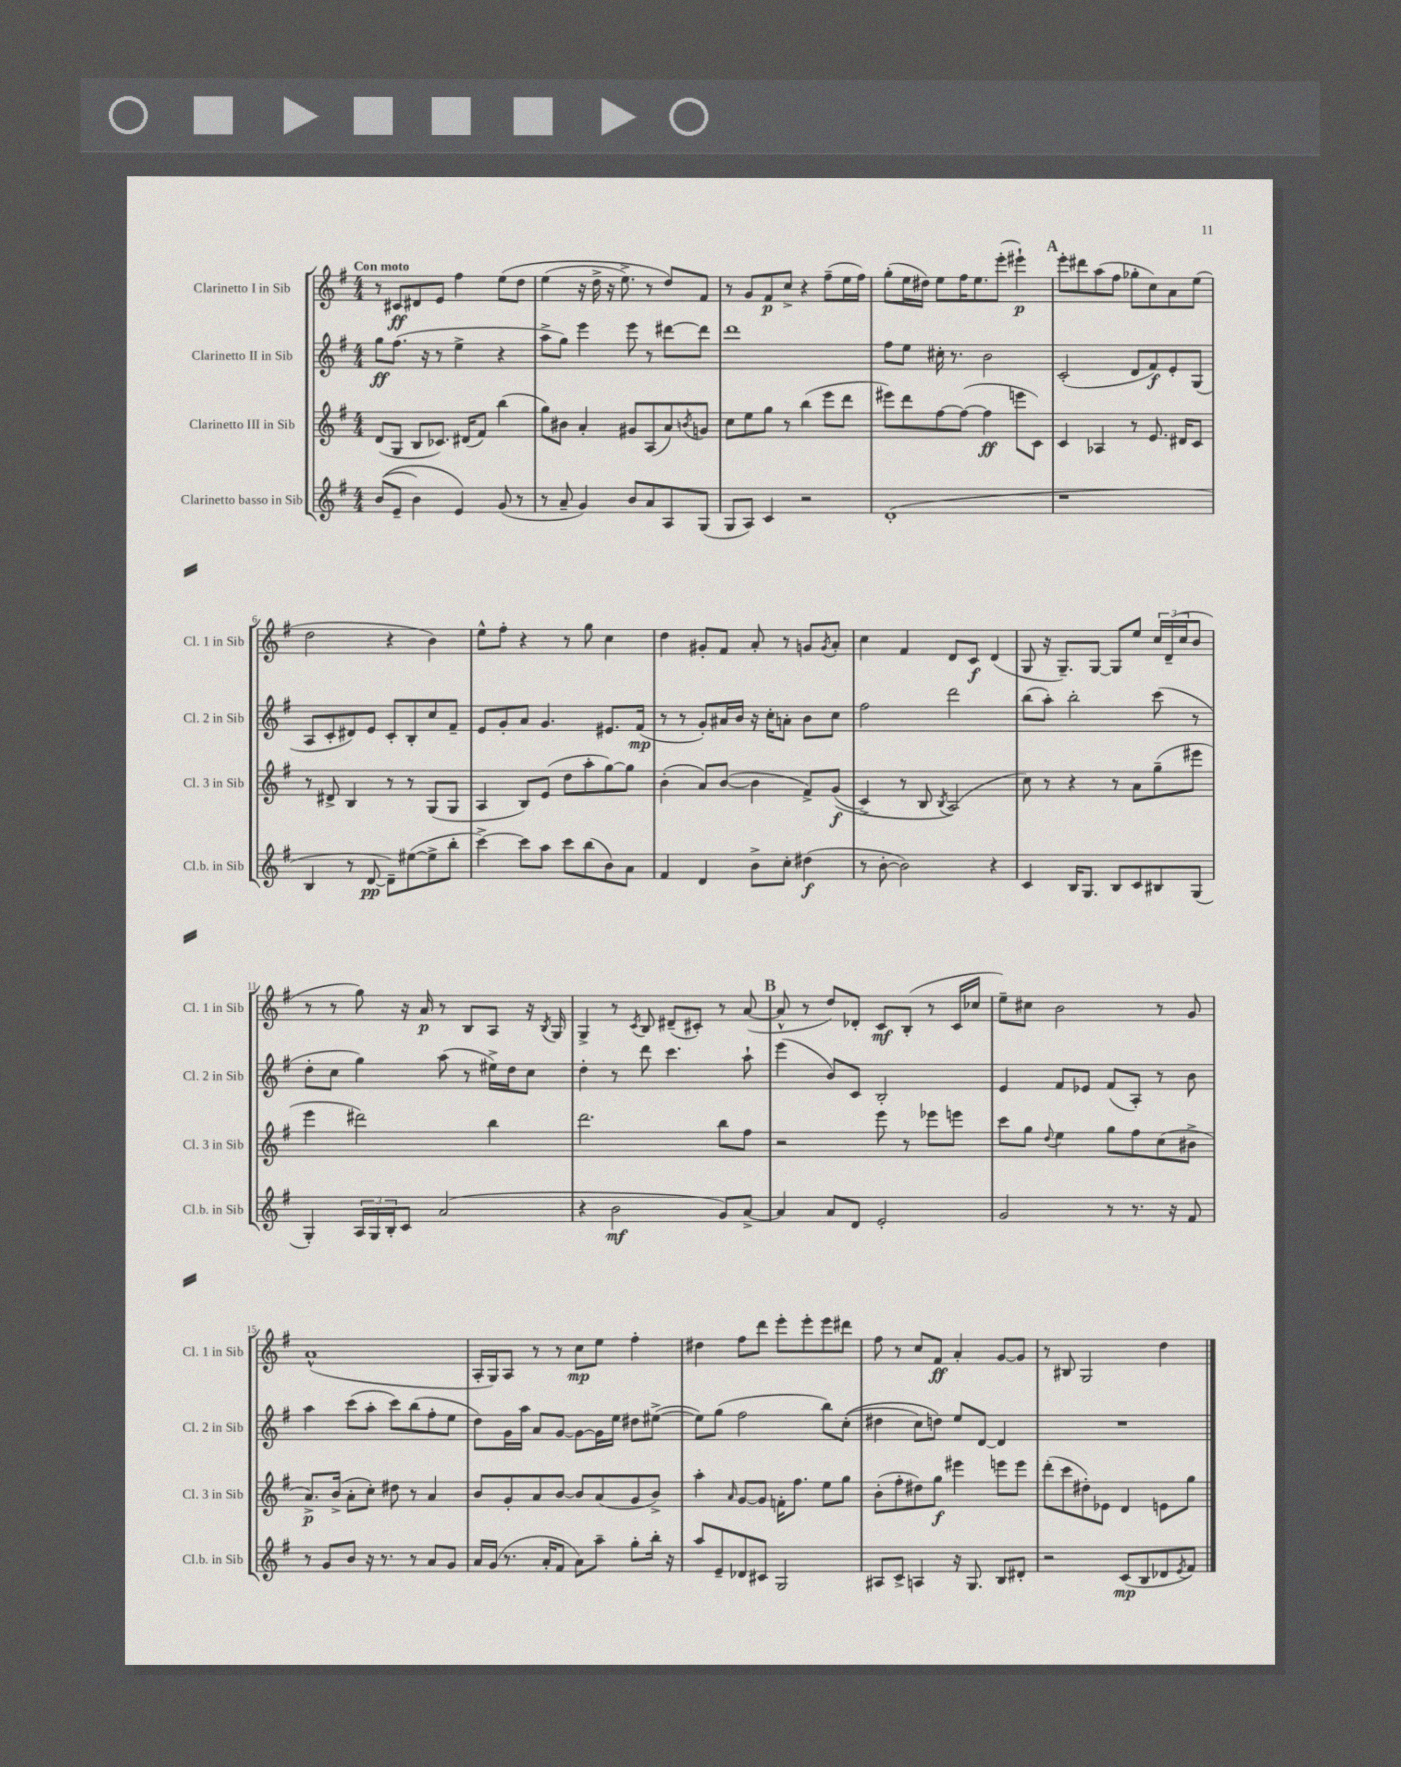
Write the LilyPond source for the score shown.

<<
\new StaffGroup <<
\new Staff = "s0" \with { instrumentName = "Clarinetto I in Sib" shortInstrumentName = "Cl. 1 in Sib" } {
    \clef treble \key g \major \numericTimeSignature \time 4/4 \tempo "Con moto"
    r8 cis'8\ff dis'8 e'8 fis''4 e''8\( d''8 |
    e''4( r16 d''16-> r16 e''8.->) r8 d''8\) fis'8 |
    r8 g'8 fis'8\p c''8-> r4 fis''8--( e''16 fis''16) |
    g''8-.( e''16 dis''16) e''8 fis''16 e''8. e'''8-.( eis'''4-!\p) |
    \mark \markup { \bold "A" } e'''8-. dis'''8 a''8( fis''8 ges''8-. c''8) a'8 e''8( |
    d''2 r4 b'4) |
    e''8-^ fis''8-. r4 r8 g''8 c''4 |
    d''4 gis'8-. fis'8 a'8-. r8 g'8 \acciaccatura { g'8 } a'8-. |
    c''4 fis'4 d'8 c'8\f d'4( |
    g8 r16 g8.--) g8~ g8 e''8 \tuplet 3/2 { c''16 d'16--( c''16 } b'8 |
    r8 r8 g''8) r16 a'16\p r8 b8 a8 r16 \acciaccatura { b8 } g16 |
    g4-> r8 \acciaccatura { c'8 } b8 dis'8--( cis'8-.) r8 a'8~( |
    \mark \markup { \bold "B" } a'8-^ r8 d''8) des'8-. c'8\mf b8-.( r8 c'16 ces''16 |
    e''8--) cis''8 b'2 r8 g'8 |
    a'1-^( |
    a16-. g16) a8 r8 r8 c''8\mp e''8 fis''4-. |
    dis''4 fis''8 d'''8 e'''8-. e'''8-. e'''8 dis'''8 |
    fis''8 r8 c''8 fis'8\ff a'4-. g'8~ g'8 |
    r8 bis8 g2 d''4 \bar "|." |
}
\new Staff = "s1" \with { instrumentName = "Clarinetto II in Sib" shortInstrumentName = "Cl. 2 in Sib" } {
    \clef treble \key g \major \numericTimeSignature \time 4/4
    g''8\ff fis''8.( r16 r8 e''4-> r4 |
    a''8-> g''8) e'''4 e'''8 r8 dis'''8~ dis'''8 |
    d'''1 |
    fis''8 e''8 cis''16-. r8. b'2 |
    \mark \markup { \bold "A" } c'2-.( d'8 fis'8\f) e'8-. g8( |
    a8 c'8-. dis'8) e'8 c'8-. b8-. c''8 fis'8-- |
    e'8 g'8-. a'8 g'4. eis'8. fis'16\mp( |
    r8 r8 g'8-.) ais'16 b'16 r16 c''16-. a'8-. b'8 c''8 |
    fis''2 d'''2 |
    b''8( a''8-.) b''2-. c'''8( r8 |
    d''8-. c''8 g''4) a''8( r8 eis''16->) d''16 c''8 |
    d''4-. r8 d'''8 c'''4. a''8-! |
    \mark \markup { \bold "B" } e'''4( b'8) c'8 b2-. |
    e'4 fis'8 ees'8 fis'8( a8-.) r8 b'8 |
    a''4 c'''8( a''8-. c'''8) b''8( fis''8-. e''8 |
    d''8) g'16 a''16 a'8 g'8~ g'8~ g'16 e''16 dis''8 eis''8~->( |
    eis''8) g''8( fis''2 b''8) c''8-.(\( |
    dis''4 c''8) d''8\) e''8 d'8~ d'4 |
    R1 \bar "|." |
}
\new Staff = "s2" \with { instrumentName = "Clarinetto III in Sib" shortInstrumentName = "Cl. 3 in Sib" } {
    \clef treble \key g \major \numericTimeSignature \time 4/4
    d'8( g8 b8 ces'8.) dis'16( fis'8) b''4( |
    g''8) bis'8 a'4-. gis'8 a8( a'8) \acciaccatura { b'8 } g'8 |
    c''8 e''8 g''8 r8 b''4( e'''8 d'''8 |
    eis'''8) d'''8 fis''8~ fis''8~( fis''4\ff e'''8 c'8) |
    \mark \markup { \bold "A" } c'4 aes4 r8 e'8. dis'16 c'8 |
    r8 dis'8-> b4 r8 r8 g8( g8 |
    a4 b8) e'8( d''8 a''8-. g''8~) g''8 |
    b'4-.( a'8) b'8~( b'4 fis'8->) g'8\f(\( |
    c'4->) r8 b8 \acciaccatura { b8 } a2(\) |
    c''8) r8 r4 r8 a'8 g''8--( eis'''8 |
    e'''4 dis'''2) b''4 |
    d'''2. b''8 fis''8 |
    \mark \markup { \bold "B" } r2 e'''8 r8 ees'''8 e'''8 |
    c'''8 g''8 \appoggiatura { d''8 } e''4 g''8 fis''8 c''8( bis'8-> |
    a'8.->\p) b'16->( a'8-. c''8-.) dis''8 r8 a'4 |
    b'8 g'8-. a'8 b'8~ b'8 a'8( g'8 b'8->) |
    a''4-. \grace { a'16 } g'8~ g'8 f'16-. fis''8. e''8 g''8 |
    b'8-.( fis''8-. dis''8) g''8\f eis'''4 e'''8 e'''8 |
    d'''8-.( c'''8 dis''8-.) ees'8 d'4 e'8 g''8 \bar "|." |
}
\new Staff = "s3" \with { instrumentName = "Clarinetto basso in Sib" shortInstrumentName = "Cl.b. in Sib" } {
    \clef treble \key g \major \numericTimeSignature \time 4/4
    b'8(\( e'8-- b'4) e'4\) g'8( r8 |
    r8 a'8-- g'4) b'8 a'8 a8 g8( |
    g8 a8) c'4 r2 |
    d'1-.( |
    \mark \markup { \bold "A" } r1 |
    b4 r8 d'8~\pp d'8--) eis''8~( eis''8-> b''8-. |
    c'''4~->) c'''8 a''8 c'''8 b''8( b'8) a'8 |
    fis'4 d'4 b'8-> c''8-. dis''4\f( |
    r8 b'8~-. b'2) r4 |
    c'4 b16 g8. b8 c'8 bis8 g8( |
    g4-.) \tuplet 3/2 { a16 g16 b16-. } c'8 a'2( |
    r4 b'2\mf g'8) a'8~-> |
    \mark \markup { \bold "B" } a'4 a'8 d'8 e'2-. |
    g'2 r8 r8. r16 fis'8 |
    r8 g'8 b'8 r16 r8. r8 a'8 g'8 |
    a'16 g'16( r8. a'16-. fis'8 a'8) a''8-- g''8-. b''16-. r16 |
    a''8 e'8-- des'8 cis'8 g2 |
    ais8 c'8-> a4 r16 g8. b8 dis'8-. |
    r2 c'8\mp( b8 des'8 \acciaccatura { e'8 } fis'8) \bar "|." |
}
>>
>>
